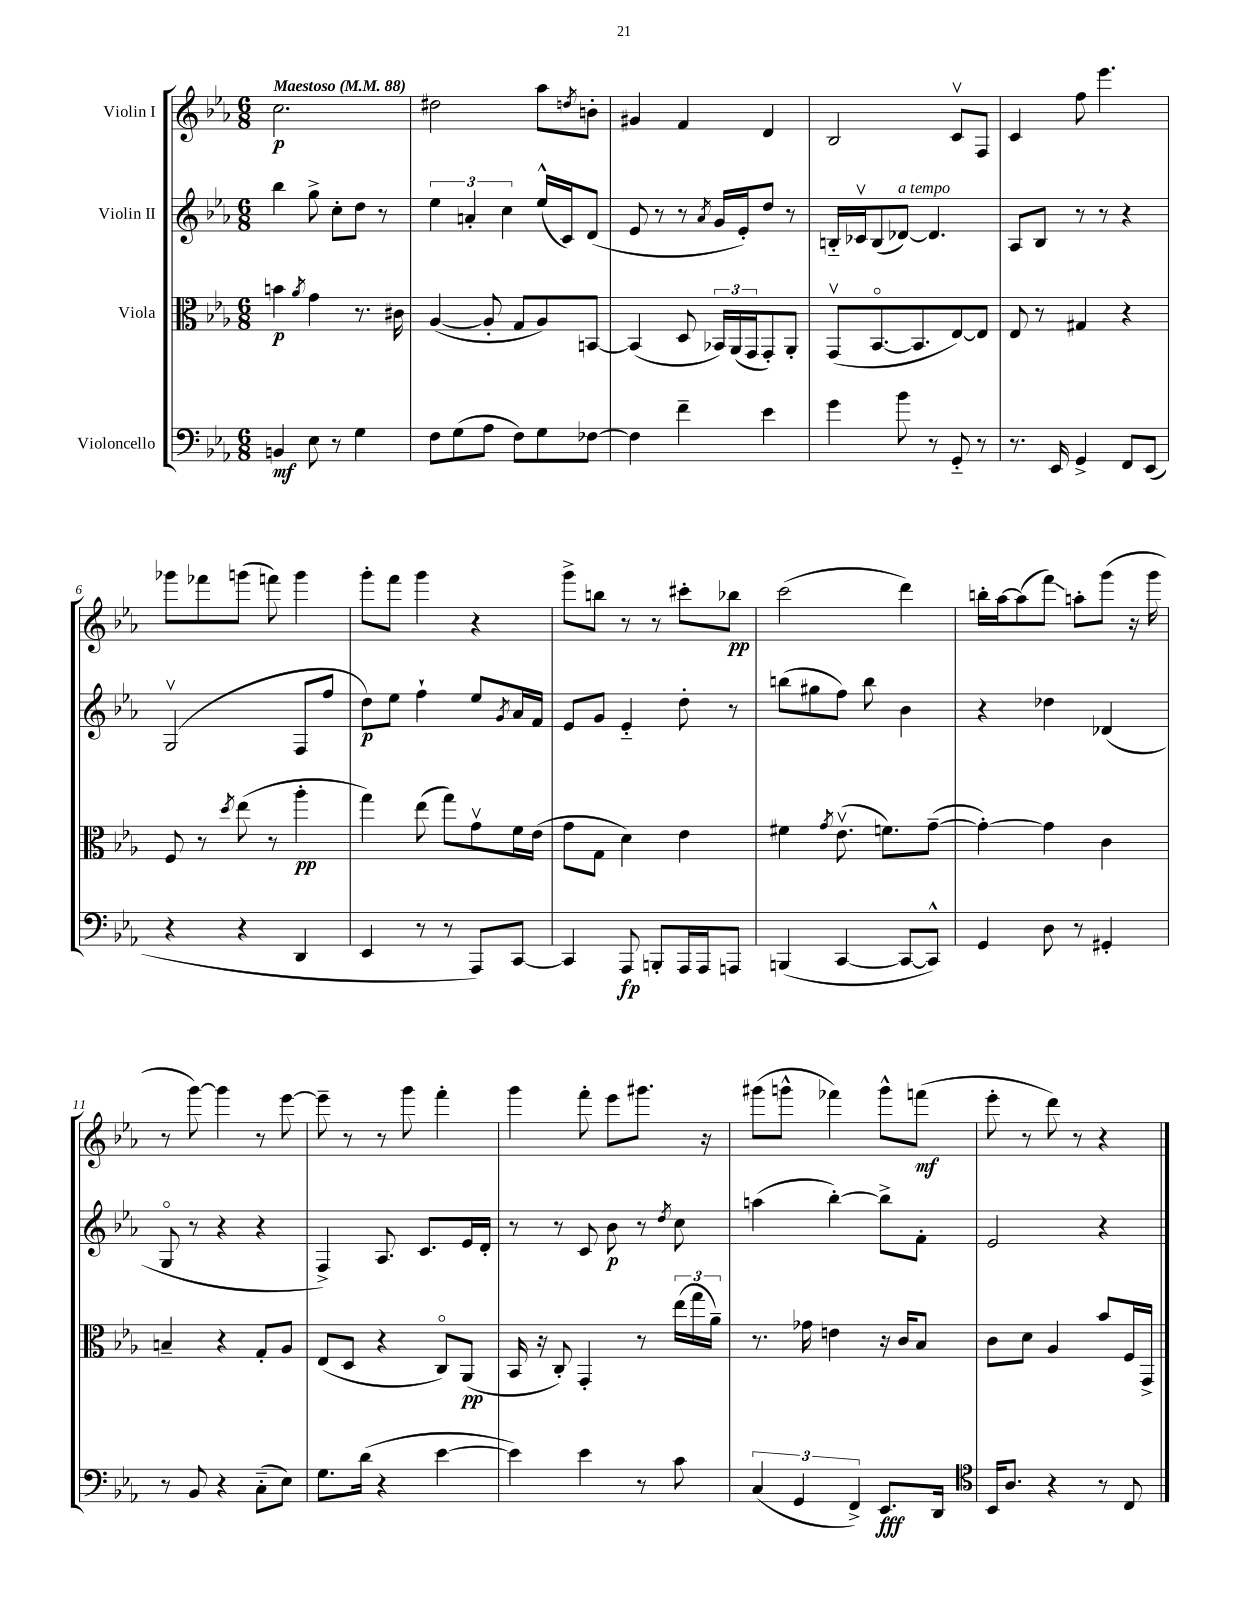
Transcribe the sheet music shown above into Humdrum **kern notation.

**kern	**kern	**kern	**kern
*staff4	*staff3	*staff2	*staff1
*clefF4	*clefC3	*clefG2	*clefG2
*k[b-e-a-]	*k[b-e-a-]	*k[b-e-a-]	*k[b-e-a-]
*M6/8	*M6/8	*M6/8	*M6/8
*MM88	*MM88	*MM88	*MM88
4BB	4b	4bb-	2.cc
.	8qa-	.	.
8E-	4g	8gg^	.
8r	.	8cc'	.
4G	8.r	8dd	.
.	.	8r	.
.	16c#	.	.
=	=	=	=
8F	([4A-	6ee-	2dd#
(8G	.	.	.
.	.	6a'	.
8A-	8A-']	.	.
.	.	6cc	.
8F)	8G	.	.
8G	8A-)	(16ee-^^	8aa-
.	.	16c)	.
.	.	.	8qdd
[8F-	[8BB	(8d	8b'
=	=	=	=
4F-]	(4BB]	8e-	4g#
.	.	8r	.
4f~	8D	8r	4f
.	.	8qa-	.
.	24BB-)	16g	.
.	(24AA-	.	.
.	.	16e-')	.
.	24GG	.	.
4e-	8GG')	8dd	4d
.	8AA-'	8r	.
=	=	=	=
4g	(8GGv	16B'~	2B-
.	.	16c-v	.
.	[8.BB-o	(8B	.
8b-	.	[8d-)	.
.	8.BB-]	.	.
8r	.	4.d-]	.
8GG'~	[8E-)	.	8cv
8r	8E-]	.	8F
=	=	=	=
8.r	8E-	8A-	4c
.	8r	8B-	.
16EE-	.	.	.
4GG^	4G#	8r	8ff
.	.	8r	4.eee-
8FF	4r	4r	.
(8EE-	.	.	.
=	=	=	=
4r	8F	(2Gv	8ggg-
.	8r	.	8fff-
.	8qdd	.	.
4r	(8ee-	.	(8ggg
.	8r	.	8fff)
4DD	4aa-'	8F	4ggg
.	.	8ff	.
=	=	=	=
4EE-	4gg)	8dd)	8ggg'
.	.	8ee-	8fff
8r	(8ee-	4ff`	4ggg
8r	8gg)	.	.
8AAA-)	8gv	8ee-	4r
.	.	8qg	.
[8CC	16f	16a-	.
.	(16e-	16f	.
=	=	=	=
4CC]	8g	8e-	8ggg^
.	8G	8g	8bb
8AAA-	4d)	4e-'~	8r
8BBB'	.	.	8r
16AAA-	4e-	8dd'	8ccc#'
16AAA-	.	.	.
8AAA	.	8r	8bb-
=	=	=	=
(4BBB	4f#	(8bb	(2ccc
.	.	8gg#	.
.	8qg	.	.
[4CC	(8.e-v	8ff)	.
.	.	8bb	.
.	8.f)	.	.
8CC_	.	4b-	4ddd)
8CC^^])	([8g~	.	.
=	=	=	=
4GG	4g'_)	4r	16bb'
.	.	.	[16aa-
.	.	.	(8aa-]
8D	4g]	4dd-	8fff)
8r	.	.	8aa'
4GG#'	4c	(4d-	(8ggg
.	.	.	16r
.	.	.	16ggg
=	=	=	=
8r	4B~	8Go	8r
8BB-	.	8r	[8ggg)
4r	4r	4r	4ggg]
(8C'~	8G'	4r	8r
8E-)	8A-	.	[8eee-
=	=	=	=
8.G	(8E-	4F^)	8eee-~]
.	8D	.	8r
(16d	.	.	.
4r	4r	8.A-	8r
.	.	.	8ggg
.	.	8.c	.
[4e-	8Co)	.	4fff'
.	(8AA-	16e-	.
.	.	16d'	.
=	=	=	=
4e-])	16BB-	8r	4ggg
.	16r	.	.
.	8C')	8r	.
4e-	4GG'	8c	8fff'
.	.	8b-	8eee-
8r	8r	8r	8.ggg#
.	.	8qdd	.
8c	(24ee-	8cc	.
.	24gg	.	.
.	.	.	16r
.	24a-~)	.	.
=	=	=	=
(6C	8.r	(4aa	(8ggg#
.	.	.	8ggg^^
6GG	.	.	.
.	16g-	.	.
.	4e	[4bb-')	4fff-)
6FF^)	.	.	.
8.EE-	16r	8bb-^]	8ggg^^
.	16c	.	.
.	8B-	8f'	(8fff
16DD	.	.	.
=	=	=	=
*clefC4	*	*	*
16BB-	8c	2e-	8eee-'
8.A-	.	.	.
.	8d	.	8r
4r	4A-	.	8ddd)
.	.	.	8r
8r	8b-	4r	4r
8C	16F	.	.
.	16GG^	.	.
==	==	==	==
*-	*-	*-	*-
